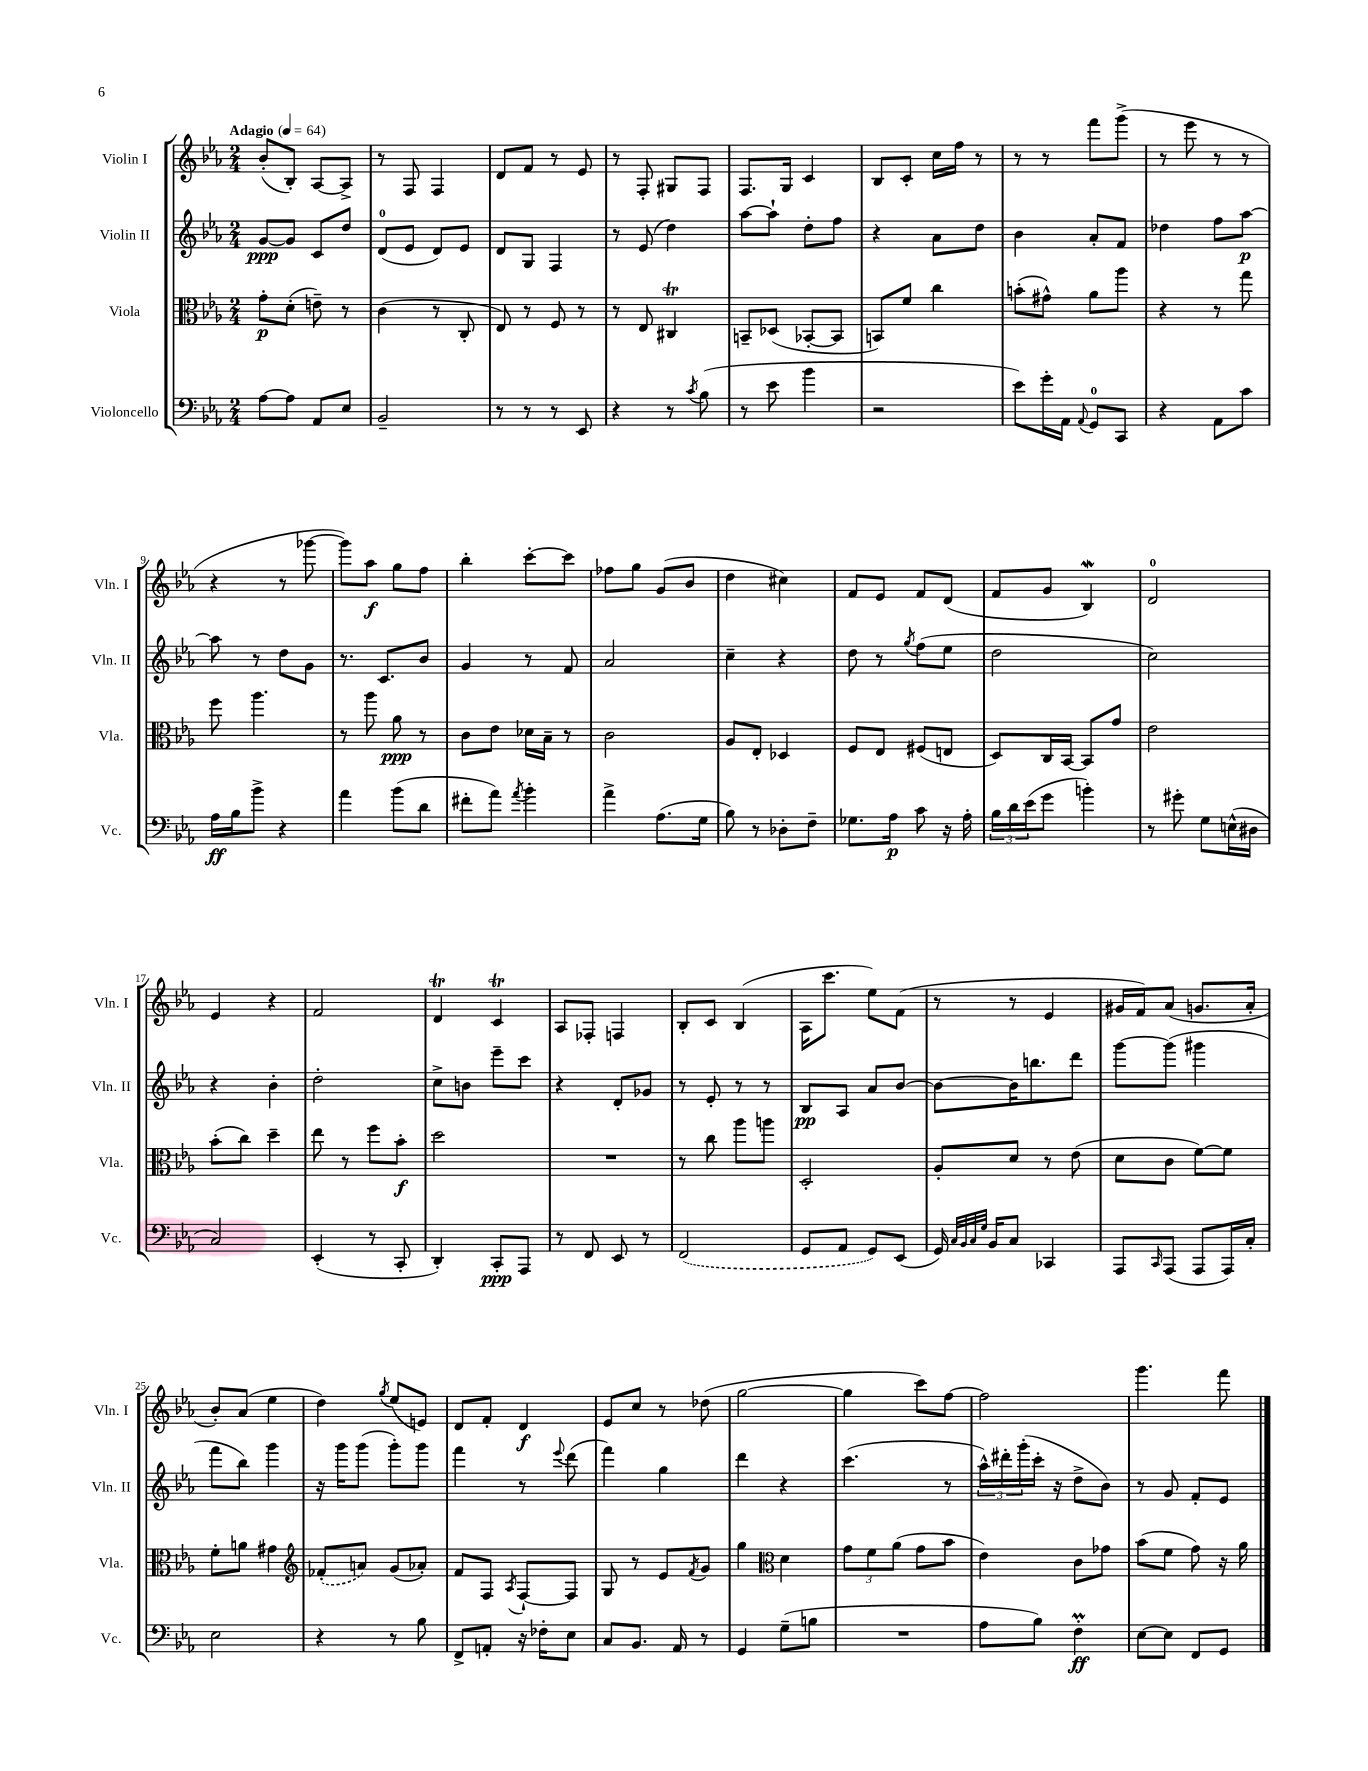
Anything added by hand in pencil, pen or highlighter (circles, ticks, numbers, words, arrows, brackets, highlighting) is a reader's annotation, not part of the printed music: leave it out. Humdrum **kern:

**kern	**kern	**kern	**kern
*staff4	*staff3	*staff2	*staff1
*clefF4	*clefC3	*clefG2	*clefG2
*k[b-e-a-]	*k[b-e-a-]	*k[b-e-a-]	*k[b-e-a-]
*M2/4	*M2/4	*M2/4	*M2/4
*MM64	*MM64	*MM64	*MM64
[8A-	8g'	[8g	(8b-'
8A-]	(8d'	8g]	8B-')
8AA-	8e~)	8c	[8A-
8E-	8r	8dd	8A-^]
=	=	=	=
2BB-~	(4c	(8d	8r
.	.	8e-	8F
.	8r	8d)	4F
.	8C'	8e-	.
=	=	=	=
8r	8E-)	8d	8d
8r	8r	8G	8f
8r	8F	4F	8r
8EE-	8r	.	8e-
=	=	=	=
4r	8r	8r	8r
.	8E-	(8e-	8F'
8r	4C#	4dd)	8G#
8qc	.	.	.
(8B-	.	.	8F
=	=	=	=
8r	8BB~	[8aa-	8.F
8e-	(8D-	8aa-`]	.
.	.	.	16G
4b-	[8BB-'	8dd'	4c
.	8BB-]	8ff	.
=	=	=	=
2r	8BB)	4r	8B-
.	8f	.	8c'
.	4cc	8a-	16cc
.	.	.	16ff
.	.	8dd	8r
=	=	=	=
8e-)	(8b'	4b-	8r
16g'	8g#^^)	.	8r
16AA-	.	.	.
8qqAA-	.	.	.
8GG	8a-	8a-'	8fff
8CC	8aa-	8f	(8ggg^
=	=	=	=
4r	4r	4dd-	8r
.	.	.	8eee-
8AA-	8r	8ff	8r
8c	8gg	[8aa-	8r
=	=	=	=
16A-	8ff	8aa-]	4r
16B-	.	.	.
8b-^	4.aa-	8r	.
4r	.	8dd	8r
.	.	8g	[8ggg-
=	=	=	=
4a-	8r	8.r	8ggg-])
.	8aa-	.	8aa-
.	.	8.c	.
(8b-	8a-	.	8gg
8d	8r	8b-	8ff
=	=	=	=
8f#'	8c	4g	4bb-'
8a-)	8e-	.	.
8qa-	.	.	.
4b-'	16d-	8r	[8ccc'
.	16B-~	.	.
.	8r	8f	8ccc]
=	=	=	=
4a-^	2c	2a-	8ff-
.	.	.	8gg
(8.A-	.	.	(8g
.	.	.	8b-
16G	.	.	.
=	=	=	=
8B-)	8A-	4cc~	4dd
8r	8E-'	.	.
8D-'	4D-	4r	4cc#)
8F~	.	.	.
=	=	=	=
8.G-	8F	8dd	8f
.	8E-	8r	8e-
16A-	.	.	.
.	.	8qgg	.
8c	(8F#	(8ff	8f
16r	8E	8ee-	(8d
16A-'	.	.	.
=	=	=	=
24B-	8D)	2dd	8f
24d	.	.	.
(24e-	.	.	.
8g	16C	.	8g
.	[16BB-	.	.
4b')	8BB-]	.	4B-)
.	8g	.	.
=	=	=	=
8r	2e-	2cc)	2d
8g#'	.	.	.
8G	.	.	.
(16E^^	.	.	.
16D#	.	.	.
=	=	=	=
2C)	(8b-'	4r	4e-
.	8cc)	.	.
.	4dd~	4b-'	4r
=	=	=	=
(4EE-'	8ee-	2dd'	2f
.	8r	.	.
8r	8ff	.	.
8CC'	8b-'	.	.
=	=	=	=
4DD')	2dd	8cc^	4d
.	.	8b	.
8CC'	.	8eee-~	4c
8AAA-	.	8ccc	.
=	=	=	=
8r	2r	4r	8A-
8FF	.	.	8F-'
8EE-	.	8d'	4F
8r	.	8g-	.
=	=	=	=
(2FF	8r	8r	8B-'
.	8cc	8e-'	8c
.	8aa-	8r	(4B-
.	8aa	8r	.
=	=	=	=
8GG	2D'	8B-	16A-
.	.	.	8.ccc
8AA-	.	8A-	.
8GG)	.	8a-	8ee-)
(8EE-	.	[8b-	(8f
=	=	=	=
16GG)	8A-'	8b-_	8r
32qqC	.	.	.
32qqBB-	.	.	.
32qqC	.	.	.
32qqG	.	.	.
16BB-	.	.	.
8C	8d	16b-]	8r
.	.	8.bb	.
4CC-	8r	.	4e-
.	(8e-	8ddd	.
=	=	=	=
8AAA-	8d	[8ggg	16g#
.	.	.	16f)
16qqCC	.	.	.
(8AAA-	8c	(8ggg]	(8a-
8AAA-	[8f)	4ggg#	8.g
16AAA-)	8f]	.	.
16C'	.	.	16a-'
=	=	=	=
2E-	8f'	8fff	8b-')
.	8a	8bb-)	(8a-
.	4g#	4ggg	4ee-
=	=	=	=
*	*clefG2	*	*
4r	(8f-'	16r	4dd)
.	.	16ggg	.
.	8a)	(8ggg	.
.	.	.	8qgg
8r	(8g	8ggg')	(8ee-
8B-	8a-')	8ggg	8e)
=	=	=	=
8FF^	8f	4fff	8d
8AA'	8F	.	8f'
.	8qA-	.	.
16r	[8F`	8r	4d
16F-'	.	.	.
.	.	8qqeee-	.
8E-	8F]	(8ddd	.
=	=	=	=
8C	8G	4fff)	8e-
8.BB-	8r	.	8cc
.	8e-	4gg	8r
16AA-	.	.	.
.	8qf	.	.
8r	8g	.	(8dd-
=	=	=	=
4GG	4gg	4ddd	[2gg
*	*clefC3	*	*
(8G~	4d	4r	.
8B	.	.	.
=	=	=	=
2r	12g	(4.ccc	4gg]
.	12f	.	.
.	(12a-	.	.
.	8g	.	8ccc)
.	8b-	8r	[8ff
=	=	=	=
8A-	4e-)	24aa-^^)	2ff]
.	.	24ddd#'	.
.	.	(24ggg'	.
8B-)	.	16ccc'	.
.	.	16r	.
4F'	8c	8dd^	.
.	8g-	8b-)	.
=	=	=	=
[8E-	(8b-	8r	4.ggg
8E-]	8f	8g	.
8FF	8g)	8f'	.
8GG	16r	8e-	8fff
.	16a-	.	.
==	==	==	==
*-	*-	*-	*-
